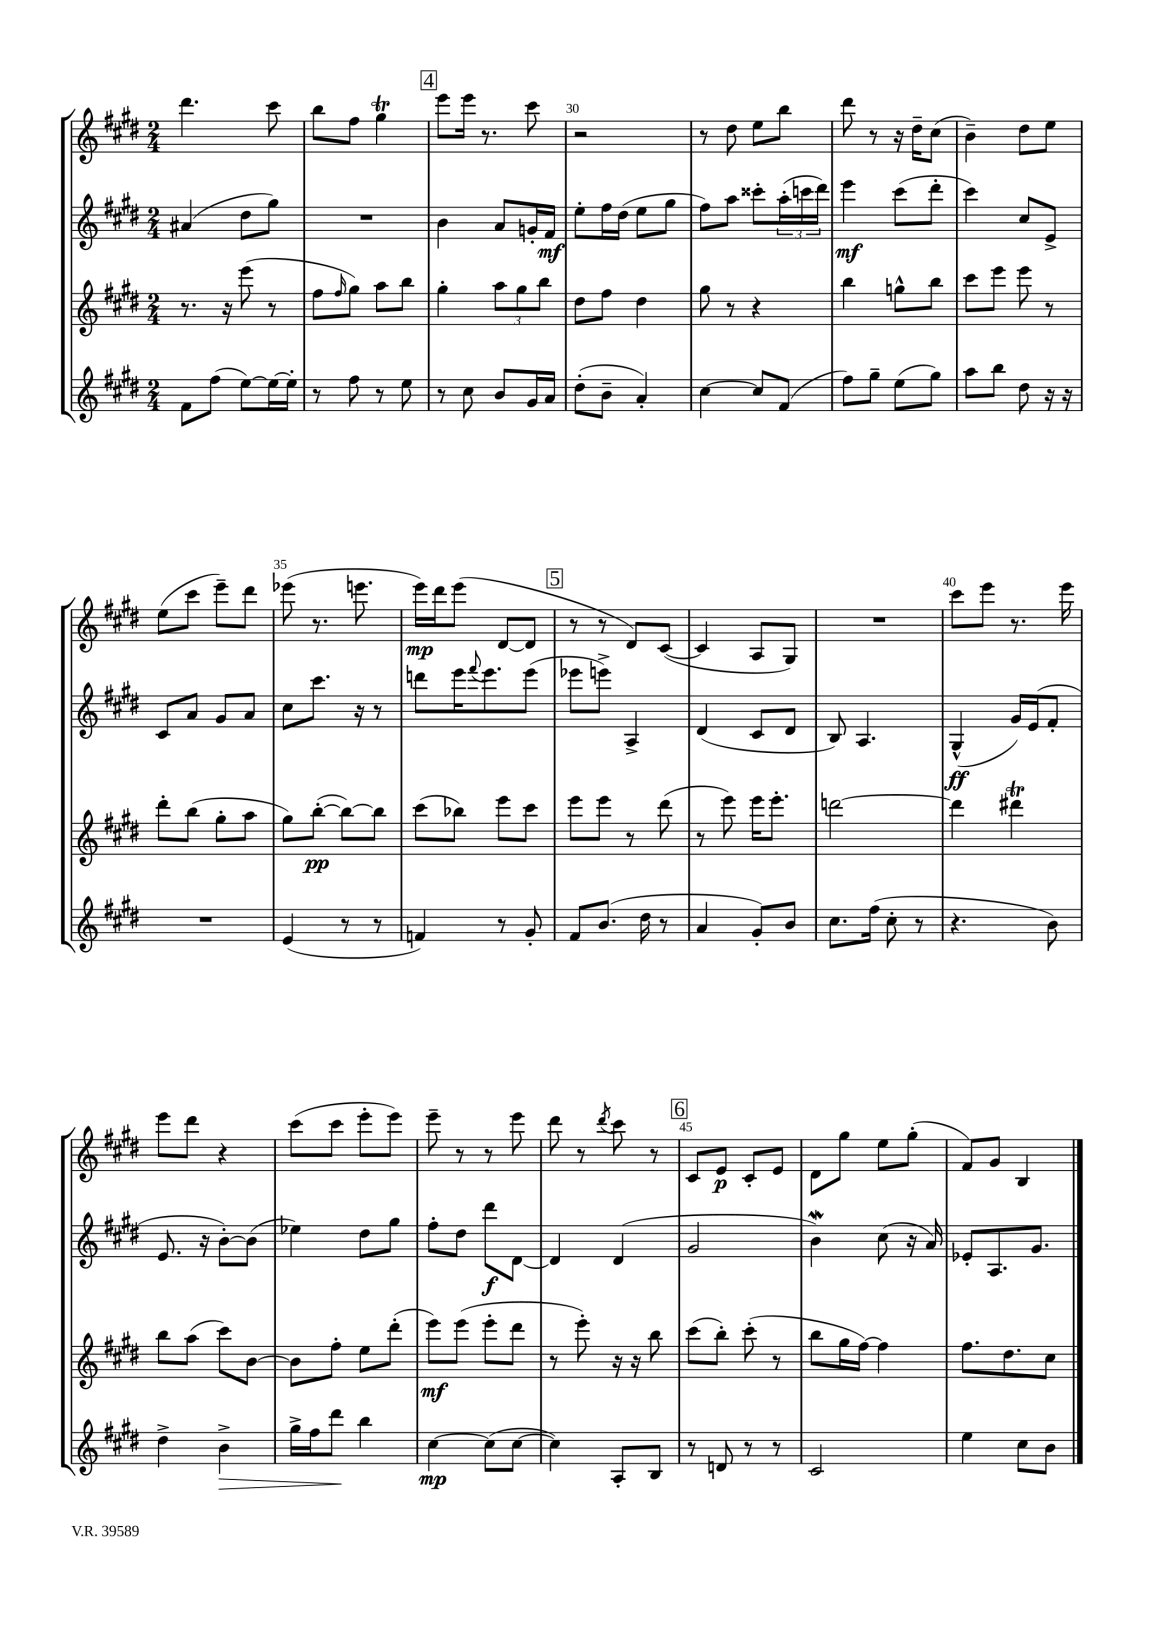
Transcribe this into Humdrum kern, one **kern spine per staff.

**kern	**kern	**kern	**kern
*staff4	*staff3	*staff2	*staff1
*clefG2	*clefG2	*clefG2	*clefG2
*k[f#c#g#d#]	*k[f#c#g#d#]	*k[f#c#g#d#]	*k[f#c#g#d#]
*M2/4	*M2/4	*M2/4	*M2/4
8f#	8.r	(4a#	4.ddd#
(8ff#	.	.	.
.	16r	.	.
[8ee)	(8eee	8dd#	.
16ee_	8r	8gg#)	8ccc#
16ee']	.	.	.
=	=	=	=
8r	8ff#	2r	8bb
.	16qqff#	.	.
8ff#	8gg#)	.	8ff#
8r	8aa	.	4gg#
8ee	8bb	.	.
=	=	=	=
8r	4gg#'	4b	8eee
8cc#	.	.	16eee
.	.	.	8.r
8b	12aa	8a	.
.	12gg#	.	.
16g#	.	16g'	8ccc#
.	12bb	.	.
16a	.	16f#	.
=	=	=	=
(8dd#'	8dd#	8ee'	2r
8b~	8ff#	16ff#	.
.	.	(16dd#	.
4a')	4dd#	8ee	.
.	.	8gg#	.
=	=	=	=
[4cc#	8gg#	8ff#)	8r
.	8r	8aa	8dd#
8cc#]	4r	8ccc##'	8ee
(8f#	.	(24aa'	8bb
.	.	24ccc	.
.	.	24ddd#)	.
=	=	=	=
8ff#)	4bb	4eee	8ddd#
8gg#~	.	.	8r
(8ee	8gg^^	(8ccc#	16r
.	.	.	16dd#~
8gg#)	8bb	8ddd#'	(8cc#
=	=	=	=
8aa	8ccc#	4ccc#)	4b~)
8bb	8eee	.	.
8dd#	8eee	8cc#	8dd#
16r	8r	8e^	8ee
16r	.	.	.
=	=	=	=
2r	8ddd#'	8c#	(8ee
.	(8bb	8a	8ccc#
.	8gg#'	8g#	8eee~)
.	8aa	8a	8ddd#
=	=	=	=
(4e	8gg#)	8cc#	(8eee-
.	([8bb'	8.ccc#	8.r
8r	8bb_)	.	.
.	.	16r	8.eee
8r	8bb]	8r	.
=	=	=	=
4f)	(8ccc#	8ddd	16eee)
.	.	.	16ddd#
.	8bb-)	16eee	(8eee
.	.	8qqfff#	.
.	.	8.eee	.
8r	8eee	.	[8d#
8g#'	8ccc#	(8eee	8d#]
=	=	=	=
8f#	8eee	8eee-	8r
(8.b	8eee	8eee^)	8r
.	8r	4A^	8d#)
16dd#	.	.	.
8r	(8ddd#	.	([8c#
=	=	=	=
4a	8r	(4d#	4c#]
.	8eee)	.	.
8g#')	16eee	8c#	8A
.	8.eee'	.	.
8b	.	8d#	8G#)
=	=	=	=
8.cc#	[2ddd	8B)	2r
.	.	4.A	.
(16ff#	.	.	.
8cc#'	.	.	.
8r	.	.	.
=	=	=	=
4.r	4ddd]	(4G#^^	8ccc#
.	.	.	8eee
.	4ddd#	16g#)	8.r
.	.	(16e	.
8b)	.	8f#'	.
.	.	.	16eee
=	=	=	=
4dd#^	8bb	8.e	8eee
.	(8aa	.	8ddd#
.	.	16r	.
4b^	8ccc#)	[8b')	4r
.	[8b	(8b]	.
=	=	=	=
16gg#^	8b]	4ee-)	(8ccc#
16ff#	.	.	.
8ddd#	8ff#'	.	8ccc#
4bb	8ee	8dd#	8eee'
.	(8ddd#'	8gg#	8eee)
=	=	=	=
[4cc#	8eee)	8ff#'	8eee~
.	(8eee	8dd#	8r
(8cc#]	8eee'	8ddd#	8r
[8cc#	8ddd#	[8d#	8eee
=	=	=	=
4cc#])	8r	4d#]	8ddd#
.	8eee')	.	8r
.	.	.	8qddd#
8A'	16r	(4d#	8ccc#
.	16r	.	.
8B	8bb	.	8r
=	=	=	=
8r	(8ccc#	2g#	8c#
8d	8bb')	.	8e
8r	(8ccc#'	.	8c#'
8r	8r	.	8e
=	=	=	=
2c#	8bb	4b)	8d#
.	16gg#	.	8gg#
.	[16ff#)	.	.
.	4ff#]	(8cc#	8ee
.	.	16r	(8gg#'
.	.	16a)	.
=	=	=	=
4ee	8.ff#	8e-'	8f#)
.	.	8.A	8g#
.	8.dd#	.	.
8cc#	.	.	4B
.	.	8.g#	.
8b	8cc#	.	.
==	==	==	==
*-	*-	*-	*-
